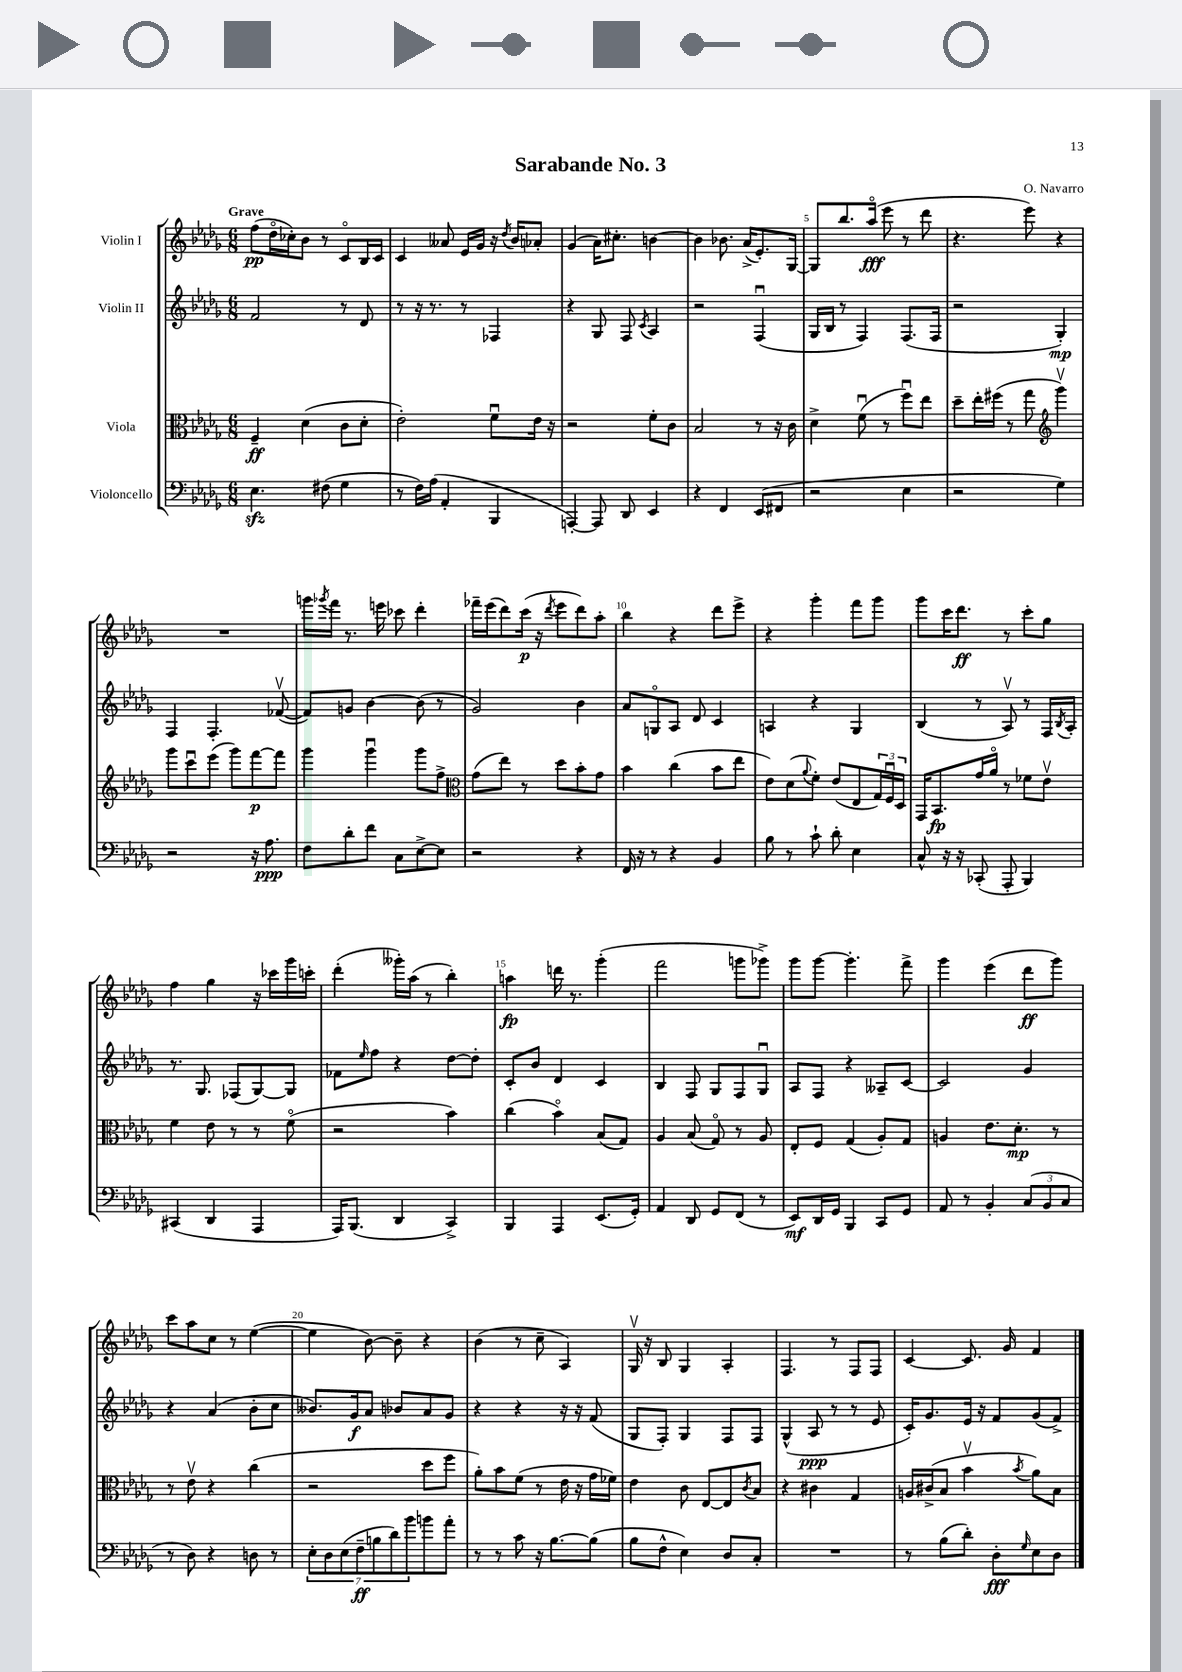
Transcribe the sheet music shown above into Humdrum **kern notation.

**kern	**dynam	**kern	**dynam	**kern	**dynam	**kern	**dynam
*part4	*part4	*part3	*part3	*part2	*part2	*part1	*part1
*staff4	*staff4	*staff3	*staff3	*staff2	*staff2	*staff1	*staff1
*I"Violoncello	*	*I"Viola	*	*I"Violin II	*	*I"Violin I	*
*clefF4	*	*clefC3	*	*clefG2	*	*clefG2	*
*k[b-e-a-d-g-]	*	*k[b-e-a-d-g-]	*	*k[b-e-a-d-g-]	*	*k[b-e-a-d-g-]	*
*M6/8	*	*M6/8	*	*M6/8	*	*M6/8	*
=1	=1	=1	=1	=1	=1	=1	=1
!	!	!	!	!	!	!LO:TX:a:B:t=Grave	!
4.E-zz\	.	4F~/	ff	2f/	.	(8ff\L	pp
.	.	.	.	.	.	16dd-\L	.
.	.	.	.	.	.	16cc-X'\J)	.
.	.	(4d-\	.	.	.	8b-\J	.
(8F#X\	.	.	.	.	.	8r	.
4G-\	.	8c\L	.	8r	.	8c/L	.
.	.	8d-'\J	.	8d-/	.	16B-/L	.
.	.	.	.	.	.	16c/JJ	.
=2	=2	=2	=2	=2	=2	=2	=2
8r	.	2e-'\)	.	8r	.	4c/	.
16F\LL)	.	.	.	16r	.	.	.
(16A-\JJ	.	.	.	8.r	.	.	.
4AA-'/	.	.	.	.	.	8a--X/	.
.	.	.	.	8r	.	16e-/LL	.
.	.	.	.	.	.	16g-/JJ	.
4BBB-/	.	8fu\L	.	4F-X/	.	16r	.
.	.	.	.	.	.	8qdd-/	.
.	.	.	.	.	.	16b-/KL	.
.	.	16e-\Jk	.	.	.	8a-X'/J	.
.	.	16r	.	.	.	.	.
=3	=3	=3	=3	=3	=3	=3	=3
[4AAAn'/)	.	2r	.	4r	.	(4g-/	.
8AAA/]	.	.	.	8G-/	.	16a-\KL)	.
.	.	.	.	.	.	8.cc#X'\J	.
8DD-/	.	.	.	8F/	.	.	.
.	.	.	.	8qc/	.	.	.
4EE-/	.	8f'\L	.	4A-/	.	[4bn\	.
.	.	8c\J	.	.	.	.	.
=4	=4	=4	=4	=4	=4	=4	=4
4r	.	2B-/	.	2r	.	4b\]	.
4FF/	.	.	.	.	.	8.b-X\	.
.	.	.	.	.	.	(16a-^/KL	.
(8EE-/L	.	8r	.	(4Fu/	.	8.e-'/)	.
8FF#X/J	.	16r	.	.	.	.	.
.	.	16c\	.	.	.	[16G-/Jk	.
=5	=5	=5	=5	=5	=5	=5	=5
2r	.	4d-^\	.	16G-/LL	.	8G-/L]	.
.	.	.	.	16B-/JJ	.	.	.
.	.	.	.	8r	.	8.bb-/	.
.	.	(8fu\	.	4F/)	.	.	.
.	.	.	.	.	.	(16aa-/Jk	fff
.	.	8r	.	.	.	8eee-\	.
4E-\	.	8ffu\L)	.	(8.F/L	.	8r	.
.	.	8ee-\J	.	.	.	8ddd-\	.
.	.	.	.	16F/Jk	.	.	.
=6	=6	=6	=6	=6	=6	=6	=6
2r	.	8dd-~\L	.	2r	.	4.r	.
.	.	16ee-'\L	.	.	.	.	.
.	.	(16ff#X\JJ	.	.	.	.	.
.	.	8r	.	.	.	.	.
.	.	8gg-\	.	.	.	8eee-\)	.
*	*	*clefG2	*	*	*	*	*
4G-\)	.	4ggg-v\)	.	4G-'/)	mp	4r	.
!!LO:LB:g=z
=7	=7	=7	=7	=7	=7	=7	=7
2r	.	8ggg-\L	.	4F/	.	2.r	.
.	.	8cccu\	.	.	.	.	.
.	.	(8eee-\J	.	4.F'/	.	.	.
.	.	8ggg-\L)	.	.	.	.	.
16r	.	[8fff\	p	.	.	.	.
8.A-\	ppp	.	.	.	.	.	.
.	.	8fff\J]	.	([8f-Xv/	.	.	.
=8	=8	=8	=8	=8	=8	=8	=8
8F\L	.	4ggg-\	.	8f-/L])	.	16gggn\LL	.
.	.	.	.	.	.	8qggg-X/	.
.	.	.	.	.	.	16fff\JJ	.
8d-'\	.	.	.	8gn/J	.	8.r	.
8f\J	.	4ggg-u\	.	[4b-\	.	.	.
.	.	.	.	.	.	16eeen\	.
8C\L	.	.	.	.	.	8ccc-X\	.
[8E-^\	.	8ggg-\L	.	(8b-\]	.	4ddd-'\	.
8E-\J]	.	8ff^\J	.	8r	.	.	.
=9	=9	=9	=9	=9	=9	=9	=9
*	*	*clefC3	*	*	*	*	*
2r	.	(8g-\L	.	2g-/)	.	16fff-X~\LL	.
.	.	.	.	.	.	(16eee-\J	.
.	.	8ee-\J)	.	.	.	8ddd-\)	.
.	.	8r	.	.	.	(16ccc\Jk	p
.	.	.	.	.	.	16r	.
.	.	.	.	.	.	8qddd-/	.
.	.	8dd-\L	.	.	.	8eee-\L	.
4r	.	8b-'\	.	4b-\	.	8ddd-\)	.
.	.	8g-\J	.	.	.	8aa-'\J	.
=10	=10	=10	=10	=10	=10	=10	=10
16FF/	.	4b-\	.	8a-/L	.	4bb-\	.
16r	.	.	.	.	.	.	.
8r	.	.	.	8Gn/	.	.	.
4r	.	(4cc\	.	8A-/J	.	4r	.
.	.	.	.	8d-/	.	.	.
4BB-/	.	8b-\L	.	4c/	.	8ddd-\L	.
.	.	8ee-\J	.	.	.	8eee-^\J	.
=11	=11	=11	=11	=11	=11	=11	=11
8B-\	.	8e-\L)	.	4An/	.	4r	.
8r	.	(8d-\	.	.	.	.	.
.	.	8qqa-/	.	.	.	.	.
8c`\	.	8f'\J)	.	4r	.	4ggg-'\	.
8d-'\	.	(8e-/L	.	.	.	.	.
4E-\	.	8E-/	.	4G-/	.	8fff\L	.
.	.	24G-/L)	.	.	.	8ggg-\J	.
.	.	24Fu/	.	.	.	.	.
.	.	24D-/JJ	.	.	.	.	.
=12	=12	=12	=12	=12	=12	=12	=12
8C^^/	.	16GG-/KL	.	(4B-/	.	8ggg-\L	.
.	.	8.BB-/	fp	.	.	.	.
16r	.	.	.	.	.	16ccc\K	.
16r	.	.	.	.	.	8.ddd-\J	ff
(8CC-X'/	.	16g-/L	.	8r	.	.	.
.	.	16a-/JJ	.	.	.	.	.
8AAA-'/	.	8r	.	8A-v/)	.	8r	.
4BBB-/)	.	8f-X\L	.	8r	.	8ccc'\L	.
.	.	8e-v\J	.	16F/LL	.	8gg-\J	.
.	.	.	.	8qB-/	.	.	.
.	.	.	.	16A-'/JJ	.	.	.
!!LO:LB:g=z
=13	=13	=13	=13	=13	=13	=13	=13
(4CC#X/	.	4f\	.	8.r	.	4ff\	.
.	.	.	.	8.G-/	.	.	.
4DD-/	.	8e-\	.	.	.	4gg-\	.
.	.	8r	.	(8F-X/L	.	.	.
4AAA-/	.	8r	.	[8G-/)	.	16r	.
.	.	.	.	.	.	16ccc-X\LL	.
.	.	(8f\	.	8G-/J]	.	16ggg-\	.
.	.	.	.	.	.	16cccn'\JJ	.
=14	=14	=14	=14	=14	=14	=14	=14
16AAA-/KL)	.	2r	.	8f-X\L	.	(4ddd-'\	.
(8.BBB-/J	.	.	.	.	.	.	.
.	.	.	.	16qqee-/	.	.	.
.	.	.	.	8ff\J	.	.	.
4DD-/	.	.	.	4r	.	16ggg--X'\LL)	.
.	.	.	.	.	.	(16aa-\JJ	.
.	.	.	.	.	.	8r	.
4CC^/)	.	4b-\)	.	[8dd-\L	.	4bb-'\)	.
.	.	.	.	8dd-'\J]	.	.	.
=15	=15	=15	=15	=15	=15	=15	=15
4BBB-/	.	(4cc\	.	8c'/L	.	4aan\	fp
.	.	.	.	8b-/J	.	.	.
4AAA-/	.	4b-\)	.	4d-/	.	16dddn\	.
.	.	.	.	.	.	8.r	.
(8.EE-/L	.	(8B-/L	.	4c/	.	(4ggg-'\	.
.	.	8G-/J)	.	.	.	.	.
16GG-'/Jk)	.	.	.	.	.	.	.
=16	=16	=16	=16	=16	=16	=16	=16
4AA-/	.	4A-/	.	4B-/	.	2fff\	.
8DD-/	.	(8B-/	.	8F/	.	.	.
8GG-/L	.	8G-/)	.	8G-/L	.	.	.
(8FF/J	.	8r	.	8F/	.	8gggn\L	.
8r	.	8A-/	.	8G-u/J	.	8ggg-X^\J)	.
=17	=17	=17	=17	=17	=17	=17	=17
8EE-/L)	mf	8E-'/L	.	8A-/L	.	8ggg-\L	.
16DD-/L	.	8F/J	.	8F/J	.	[8ggg-\J	.
16GG-/JJ	.	.	.	.	.	.	.
4BBB-/	.	(4G-/	.	4r	.	4.ggg-'\]	.
8CC/L	.	8A-'/L)	.	8A--X~/L	.	.	.
8GG-/J	.	8G-/J	.	[8c/J	.	8fff^\	.
=18	=18	=18	=18	=18	=18	=18	=18
8AA-/	.	4An/	.	2c/]	.	4ggg-\	.
8r	.	.	.	.	.	.	.
4BB-'/	.	8.e-\L	.	.	.	(4eee-\	.
.	.	8.d-'\J	mp	.	.	.	.
(12C/L	.	.	.	4g-/	.	8ddd-\L	ff
12BB-/	.	.	.	.	.	.	.
.	.	8r	.	.	.	8ggg-\J)	.
12C/J	.	.	.	.	.	.	.
!!LO:LB:g=z
=19	=19	=19	=19	=19	=19	=19	=19
8r	.	8r	.	4r	.	8ccc\L	.
8D-\)	.	8e-v\	.	.	.	8aa-\	.
4r	.	4r	.	(4a-/	.	8cc\J	.
.	.	.	.	.	.	8r	.
8Dn\	.	(4cc\	.	8b-'\L	.	([4ee-\	.
8r	.	.	.	8cc\J	.	.	.
=20	=20	=20	=20	=20	=20	=20	=20
14E-'\L	.	2r	.	8.b--X/L)	.	4ee-\]	.
14D-\	.	.	.	.	.	.	.
(14E-\	.	.	.	.	.	.	.
.	.	.	.	16g-/k	f	.	.
14F~\	ff	.	.	.	.	.	.
.	.	.	.	8a-/J	.	[8b-\)	.
14Bn\	.	.	.	.	.	.	.
14d-\)	.	.	.	.	.	.	.
.	.	.	.	8b-X/L	.	8b-~\]	.
14b-\	.	.	.	.	.	.	.
8bn\	.	8dd-\L	.	8a-/	.	4r	.
8a-'\J	.	8ff\J	.	8g-/J	.	.	.
=21	=21	=21	=21	=21	=21	=21	=21
8r	.	8a-'\L)	.	4r	.	(4b-\	.
8r	.	8b-\	.	.	.	.	.
8c\	.	(8f\J	.	4r	.	8r	.
16r	.	8r	.	.	.	8cc~\	.
[8.B-\L	.	.	.	.	.	.	.
.	.	16e-\	.	16r	.	4A-/)	.
.	.	16r	.	16r	.	.	.
(8B-\J]	.	16g-\LL	.	(8f/	.	.	.
.	.	16f-X\JJ)	.	.	.	.	.
=22	=22	=22	=22	=22	=22	=22	=22
8B-\L	.	4e-\	.	8G-/L	.	16G-v/	.
.	.	.	.	.	.	16r	.
8F^^\J	.	.	.	8F'/J)	.	8B-/	.
4E-\)	.	8c\	.	4G-/	.	4G-/	.
.	.	[8E-/L	.	.	.	.	.
8D-/L	.	8E-/]	.	8F/L	.	4A-'/	.
.	.	8qc/	.	.	.	.	.
8C'/J	.	8B-/J	.	8F/J	.	.	.
=23	=23	=23	=23	=23	=23	=23	=23
2.r	.	4r	.	(4G-^^/	.	4.F/	.
.	.	4c#X\	.	8A-/	ppp	.	.
.	.	.	.	8r	.	8r	.
.	.	4G-/	.	8r	.	8F/L	.
.	.	.	.	8e-/	.	8F/J	.
=24	=24	=24	=24	=24	=24	=24	=24
8r	.	16An/LL	.	16c'/KL)	.	[4c/	.
.	.	(16c#X^/J	.	8.g-/	.	.	.
(8B-\L	.	8B-/J	.	.	.	.	.
8d-'\J)	.	4b-v\	.	16e-/Jk	.	8.c/]	.
.	.	.	.	16r	.	.	.
8D-'\L	fff	.	.	8f/L	.	.	.
.	.	.	.	.	.	16g-/	.
16qqG-/	.	8qb-/	.	.	.	.	.
8E-\	.	8a-\L)	.	(8g-/	.	4f/	.
8D-\J	.	8B-\J	.	8f^/J)	.	.	.
==	==	==	==	==	==	==	==
*-	*-	*-	*-	*-	*-	*-	*-
